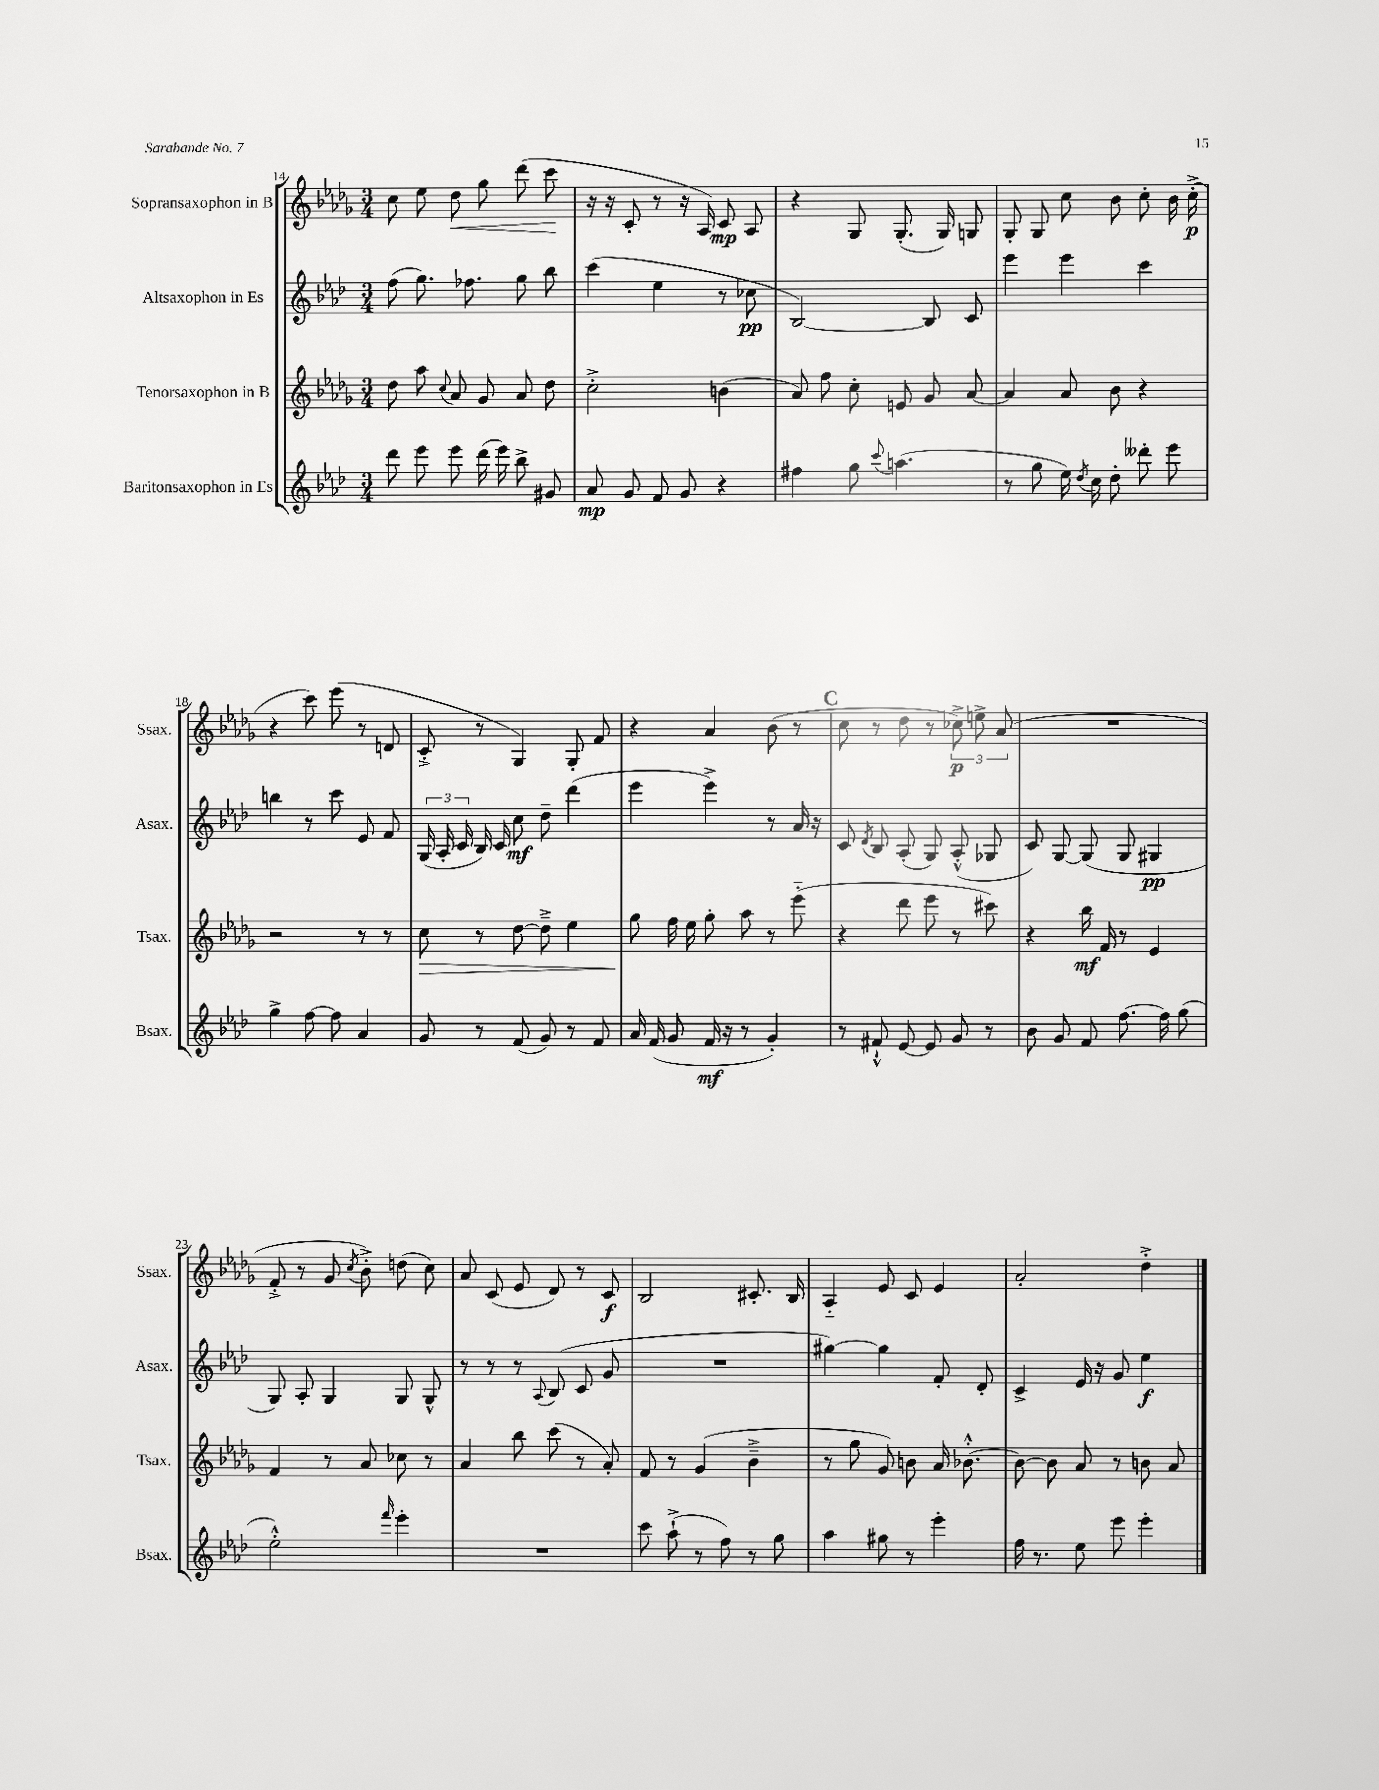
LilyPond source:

<<
\new StaffGroup <<
\new Staff = "s0" \with { instrumentName = "Sopransaxophon in B" shortInstrumentName = "Ssax." } {
    \clef treble \key des \major \numericTimeSignature \time 3/4
    \autoBeamOff c''8 ees''8 des''8\< ges''8 des'''8( c'''8\! |
    r16 r16 c'8-. r8 r16 aes16) c'8\mp aes8 |
    r4 ges8 ges8.-.( ges16) g8 |
    ges8-. ges8 c''8 bes'8 c''8-. bes'16 c''16-.->\p( |
    r4 c'''8) ees'''8( r8 d'8 |
    c'8-.-> r8 ges4) ges8-. f'8 |
    r4 aes'4 bes'8( r8 |
    \mark \markup { \bold "C" } c''8 r8 des''8 r8 \tuplet 3/2 { ces''8->\p) e''8-> aes'8( } |
    R2. |
    f'8-.-> r8 ges'8 \acciaccatura { c''8 } bes'8-.->) d''8( c''8) |
    aes'8 c'8( ees'8 des'8) r8 c'8\f |
    bes2 cis'8.-. bes16 |
    aes4-_ ees'8 c'8 ees'4 |
    aes'2-. des''4-.-> \bar "|." |
}
\new Staff = "s1" \with { instrumentName = "Altsaxophon in Es" shortInstrumentName = "Asax." } {
    \clef treble \key aes \major \numericTimeSignature \time 3/4
    \autoBeamOff f''8( g''8.) fes''8. g''8 bes''8 |
    c'''4( ees''4 r8 ces''8\pp |
    bes2~) bes8 c'8 |
    ees'''4 ees'''4 c'''4 |
    b''4 r8 c'''8 ees'8 f'8 |
    \tuplet 3/2 { g16( aes16-. c'16 } bes16) c'16 c''8\mf des''8-- des'''4( |
    ees'''4 ees'''4->) r8 aes'16 r16 |
    \mark \markup { \bold "C" } c'8 \acciaccatura { des'8 } bes8 aes8-.( g8) aes8-.-^( ges8 |
    c'8) g8~ g8( g8 gis4\pp |
    g8) aes8-. g4 g8 g8-^ |
    r8 r8 r8 \appoggiatura { aes8 } bes8( c'8 g'8 |
    R2. |
    gis''4~) gis''4 f'8-. des'8-. |
    c'4-> ees'16 r16 g'8 ees''4\f \bar "|." |
}
\new Staff = "s2" \with { instrumentName = "Tenorsaxophon in B" shortInstrumentName = "Tsax." } {
    \clef treble \key des \major \numericTimeSignature \time 3/4
    \autoBeamOff des''8 aes''8 \appoggiatura { c''8 } aes'8 ges'8 aes'8 des''8 |
    c''2-.-> b'4( |
    aes'8) f''8 c''8-. e'8 ges'8 aes'8~ |
    aes'4 aes'8 bes'8 r4 |
    r2 r8 r8 |
    c''8\> r8 des''8~ des''8---> ees''4 |
    ges''8\! f''16 ees''16 ges''8-. aes''8 r8 ees'''8-_( |
    \mark \markup { \bold "C" } r4 des'''8 ees'''8 r8 cis'''8) |
    r4 bes''16\mf f'16 r8 ees'4 |
    f'4 r8 aes'8 ces''8 r8 |
    aes'4 bes''8 c'''8( r8 aes'8-.) |
    f'8 r8 ges'4( bes'4---> |
    r8 ges''8 ges'8) b'8 aes'16 bes'8.~-.-^ |
    bes'8~ bes'8 aes'8 r8 b'8 aes'8 \bar "|." |
}
\new Staff = "s3" \with { instrumentName = "Baritonsaxophon in Es" shortInstrumentName = "Bsax." } {
    \clef treble \key aes \major \numericTimeSignature \time 3/4
    \autoBeamOff des'''8 ees'''8 ees'''8 des'''16( ees'''16) bes''8-> gis'8 |
    aes'8\mp g'8 f'8 g'8 r4 |
    fis''4 g''8 \appoggiatura { c'''8 } a''4.( |
    r8 g''8 ees''16) \acciaccatura { des''8 } c''16 des''8-. deses'''8-. ees'''8 |
    g''4-> f''8~ f''8 aes'4 |
    g'8 r8 f'8( g'8) r8 f'8 |
    aes'16 f'16( g'8 f'16\mf r16 r8 g'4-.) |
    \mark \markup { \bold "C" } r8 fis'8-!-^ ees'8~ ees'8 g'8 r8 |
    bes'8 g'8 f'8 f''8.~ f''16 g''8( |
    ees''2-.-^) \grace { f'''16 } ees'''4-. |
    R2. |
    c'''8 aes''8-!->( r8 f''8) r8 g''8 |
    aes''4 gis''8 r8 ees'''4-. |
    f''16 r8. ees''8 ees'''8 ees'''4-. \bar "|." |
}
>>
>>
\layout { \context { \Score currentBarNumber = #14 } }
